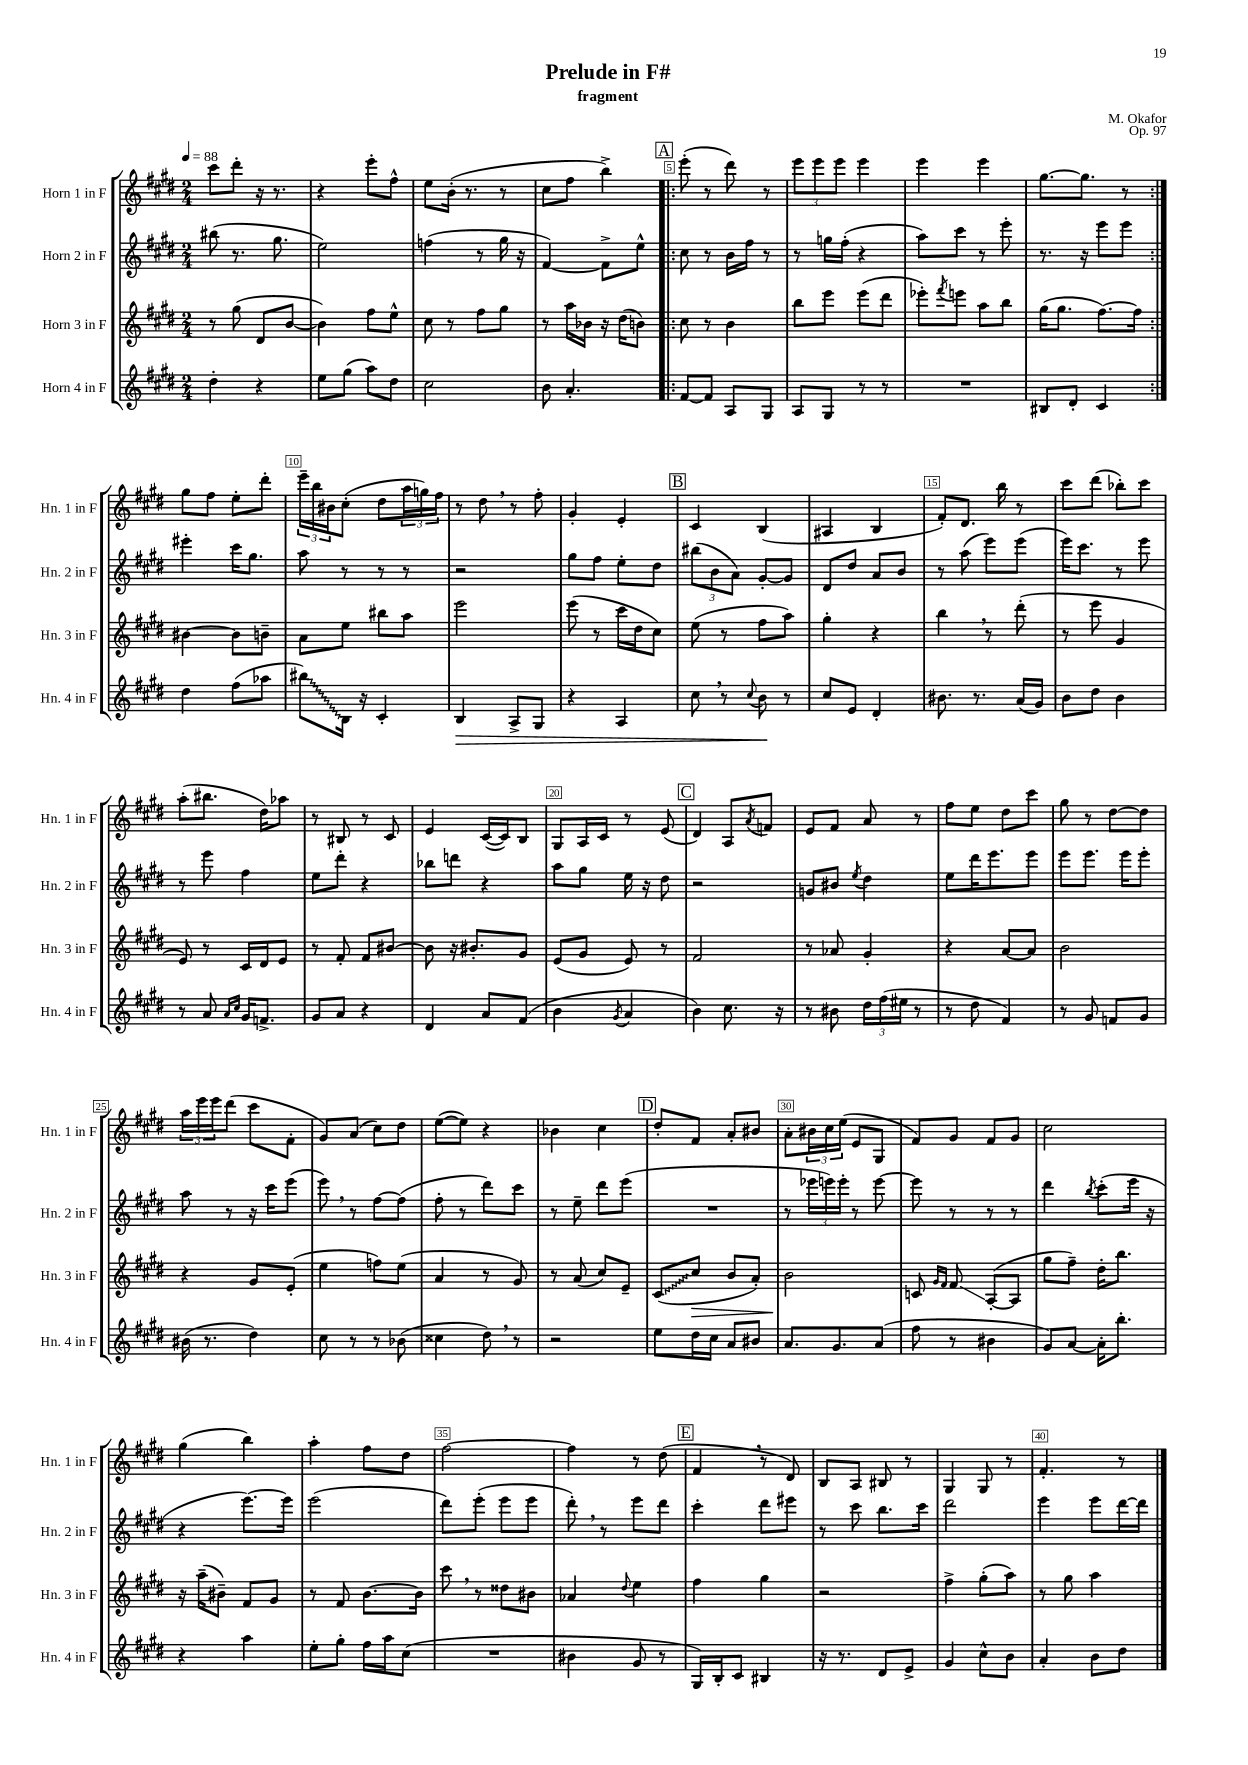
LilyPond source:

\header { title = "Prelude in F#" composer = "M. Okafor" subtitle = "fragment" opus = "Op. 97" }
<<
\new StaffGroup <<
\new Staff = "s0" \with { instrumentName = "Horn 1 in F" shortInstrumentName = "Hn. 1 in F" } {
    \clef treble \key e \major \numericTimeSignature \time 2/4 \tempo 4 = 88
    cis'''8 dis'''8-. r16 r8. |
    r4 e'''8-. fis''8-^ |
    e''8 b'16-.( r8. r8 |
    cis''8 fis''8 b''4->) |
    \repeat volta 2 { \mark \markup { \box "A" } e'''8-.( r8 dis'''8) r8 |
    \tuplet 3/2 { e'''8 e'''8 e'''8 } e'''4 |
    e'''4 e'''4 |
    gis''8.~ gis''8. r8 | }
    gis''8 fis''8 e''8-. dis'''8-. |
    \tuplet 3/2 { e'''16-- b''16 bis'16 } cis''8-.( dis''8 \tuplet 3/2 { a''16 g''16) fis''16 } |
    r8 dis''8 \breathe r8 fis''8-. |
    gis'4-. e'4-. |
    \mark \markup { \box "B" } cis'4 b4( |
    ais4 b4 |
    fis'8-.) dis'8. b''16 r8 |
    cis'''8 dis'''8( bes''8-.) cis'''8 |
    a''8-.( bis''8. dis''16) aes''8 |
    r8 bis8 r8 cis'8 |
    e'4 cis'16~( cis'16) b8 |
    gis8 a16 cis'16 r8 e'8( |
    \mark \markup { \box "C" } dis'4) a8 \acciaccatura { a'8 } f'8 |
    e'8 fis'8 a'8 r8 |
    fis''8 e''8 dis''8 cis'''8 |
    gis''8 r8 dis''8~ dis''8 |
    \tuplet 3/2 { a''16 e'''16 e'''16 } dis'''8( cis'''8 fis'8-. |
    gis'8) a'8( cis''8) dis''8 |
    e''8~( e''8) r4 |
    bes'4 cis''4 |
    \mark \markup { \box "D" } dis''8-. fis'8 a'8-. bis'8 |
    a'8-. \tuplet 3/2 { bis'16 cis''16 e''16( } e'8 gis8 |
    fis'8) gis'8 fis'8 gis'8 |
    cis''2 |
    gis''4( b''4) |
    a''4-. fis''8 dis''8 |
    fis''2~ |
    fis''4 r8 dis''8( |
    \mark \markup { \box "E" } fis'4 \breathe r8 dis'8) |
    b8 a8 bis8 r8 |
    gis4 gis8 r8 |
    fis'4.-. r8 \bar "|." |
}
\new Staff = "s1" \with { instrumentName = "Horn 2 in F" shortInstrumentName = "Hn. 2 in F" } {
    \clef treble \key e \major \numericTimeSignature \time 2/4
    bis''8( r8. gis''8. |
    e''2) |
    f''4( r8 gis''16 r16 |
    fis'4~) fis'8-> e''8-^ |
    \repeat volta 2 { \mark \markup { \box "A" } cis''8 r8 b'16 fis''16 r8 |
    r8 g''16 fis''16-.( r4 |
    a''8) cis'''8 r8 e'''8-. |
    r8. r16 e'''8 e'''8 | }
    eis'''4-. cis'''16 gis''8. |
    a''8 r8 r8 r8 |
    r2 |
    gis''8 fis''8 e''8-. dis''8 |
    \mark \markup { \box "B" } \tuplet 3/2 { bis''8( b'8 a'8) } gis'8~-. gis'8 |
    dis'8 dis''8 a'8 b'8 |
    r8 a''8( e'''8) e'''8( |
    e'''16) cis'''8. r8 e'''8 |
    r8 e'''8 fis''4 |
    e''8 dis'''8-. r4 |
    bes''8 d'''8 r4 |
    a''8 gis''8 e''16 r16 dis''8 |
    \mark \markup { \box "C" } r2 |
    g'8 bis'8 \acciaccatura { e''8 } dis''4 |
    e''8 dis'''16 e'''8. e'''8 |
    e'''8 e'''8. e'''16 e'''8-. |
    a''8 r8 r16 cis'''16 e'''8( |
    e'''8) \breathe r8 fis''8~ fis''8( |
    fis''8-. r8 dis'''8) cis'''8 |
    r8 e''8-- dis'''8 e'''8( |
    \mark \markup { \box "D" } R2 |
    r8 \tuplet 3/2 { ees'''16 e'''16) e'''16-. } r8 e'''8~ |
    e'''8 r8 r8 r8 |
    dis'''4 \acciaccatura { b''8 } cis'''8-.( e'''16 r16 |
    r4 e'''8.~) e'''16 |
    e'''2( |
    dis'''8) e'''8-.( e'''8 e'''8 |
    dis'''8-.) \breathe r8 e'''8 dis'''8 |
    \mark \markup { \box "E" } cis'''4-. dis'''8 eis'''8 |
    r8 cis'''8 b''8. cis'''16 |
    dis'''2 |
    e'''4 e'''8 dis'''16~ dis'''16 \bar "|." |
}
\new Staff = "s2" \with { instrumentName = "Horn 3 in F" shortInstrumentName = "Hn. 3 in F" } {
    \clef treble \key e \major \numericTimeSignature \time 2/4
    r8 gis''8( dis'8 b'8~ |
    b'4) fis''8 e''8-^ |
    cis''8 r8 fis''8 gis''8 |
    r8 a''16 bes'16 r16 dis''16( b'8) |
    \repeat volta 2 { \mark \markup { \box "A" } cis''8 r8 b'4 |
    b''8 e'''8 e'''8( dis'''8 |
    ees'''8-.) \acciaccatura { fis'''8 } e'''8 a''8 b''8 |
    gis''16( gis''8. fis''8.~) fis''16 | }
    bis'4~ bis'8 b'8-- |
    a'8 e''8 bis''8 a''8 |
    e'''2 |
    e'''8( r8 cis'''16 dis''16 cis''8) |
    \mark \markup { \box "B" } e''8( r8 fis''8 a''8) |
    gis''4-. r4 |
    b''4 \breathe r8 dis'''8-.( |
    r8 e'''8 gis'4 |
    e'8) r8 cis'16 dis'16 e'8 |
    r8 fis'8-. fis'8 bis'8~ |
    bis'8 r16 bis'8.-. gis'8 |
    e'8( gis'8 e'8) r8 |
    \mark \markup { \box "C" } fis'2 |
    r8 aes'8 gis'4-. |
    r4 a'8~ a'8 |
    b'2 |
    r4 gis'8 e'8-.( |
    e''4 f''8) e''8( |
    a'4 r8 gis'8) |
    r8 a'8( cis''8) e'8-- |
    \mark \markup { \box "D" } \once \override Glissando.style = #'zigzag cis'8\glissando( cis''8\> b'8 a'8-.) |
    b'2\! |
    c'8 \grace { gis'16 fis'16 } fis'8\glissando a8~-.( a8 |
    gis''8 fis''8--) dis''16-. b''8. |
    r16 a''16--( bis'8--) fis'8 gis'8 |
    r8 fis'8 b'8.~ b'16 |
    cis'''8 \breathe r8 disis''8 bis'8 |
    aes'4 \appoggiatura { dis''8 } e''4 |
    \mark \markup { \box "E" } fis''4 gis''4 |
    r2 |
    fis''4-> gis''8-.( a''8) |
    r8 gis''8 a''4 \bar "|." |
}
\new Staff = "s3" \with { instrumentName = "Horn 4 in F" shortInstrumentName = "Hn. 4 in F" } {
    \clef treble \key e \major \numericTimeSignature \time 2/4
    dis''4-. r4 |
    e''8 gis''8( a''8) dis''8 |
    cis''2 |
    b'8 a'4.-. |
    \repeat volta 2 { \mark \markup { \box "A" } fis'8~ fis'8 a8 gis8 |
    a8 gis8 r8 r8 |
    R2 |
    bis8 dis'8-. cis'4 | }
    dis''4 fis''8( aes''8 |
    \once \override Glissando.style = #'zigzag bis''8\glissando) b16 r16 cis'4-. |
    b4\> a8-> gis8 |
    r4 a4 |
    \mark \markup { \box "B" } cis''8 \breathe r8 \appoggiatura { cis''8 } b'8\! r8 |
    cis''8 e'8 dis'4-. |
    bis'8. r8. a'16( gis'16) |
    b'8 dis''8 b'4 |
    r8 a'8 \grace { a'16 cis''16 } gis'16 f'8.-> |
    gis'8 a'8 r4 |
    dis'4 a'8 fis'8( |
    b'4 \acciaccatura { gis'8 } a'4 |
    \mark \markup { \box "C" } b'4) cis''8. r16 |
    r8 bis'8 \tuplet 3/2 { dis''16 fis''16( eis''16 } r8 |
    r8 dis''8 fis'4) |
    r8 gis'8 f'8 gis'8 |
    bis'16( r8. dis''4) |
    cis''8 r8 r8 bes'8( |
    cisis''4 dis''8) \breathe r8 |
    r2 |
    \mark \markup { \box "D" } e''8 dis''16 cis''16 a'8 bis'8 |
    a'8. gis'8. a'8( |
    fis''8 r8 bis'4 |
    gis'8) a'8~ a'16-. b''8.-. |
    r4 a''4 |
    e''8-. gis''8-. fis''16 a''16 cis''8( |
    R2 |
    bis'4 gis'8 r8 |
    \mark \markup { \box "E" } gis16) b16-. cis'8 bis4 |
    r16 r8. dis'8 e'8-> |
    gis'4 cis''8-^ b'8 |
    a'4-. b'8 dis''8 \bar "|." |
}
>>
>>
\layout { \context { \Score \override BarNumber.break-visibility = ##(#f #t #t) barNumberVisibility = #(every-nth-bar-number-visible 5) \override BarNumber.stencil = #(make-stencil-boxer 0.1 0.3 ly:text-interface::print) } }
